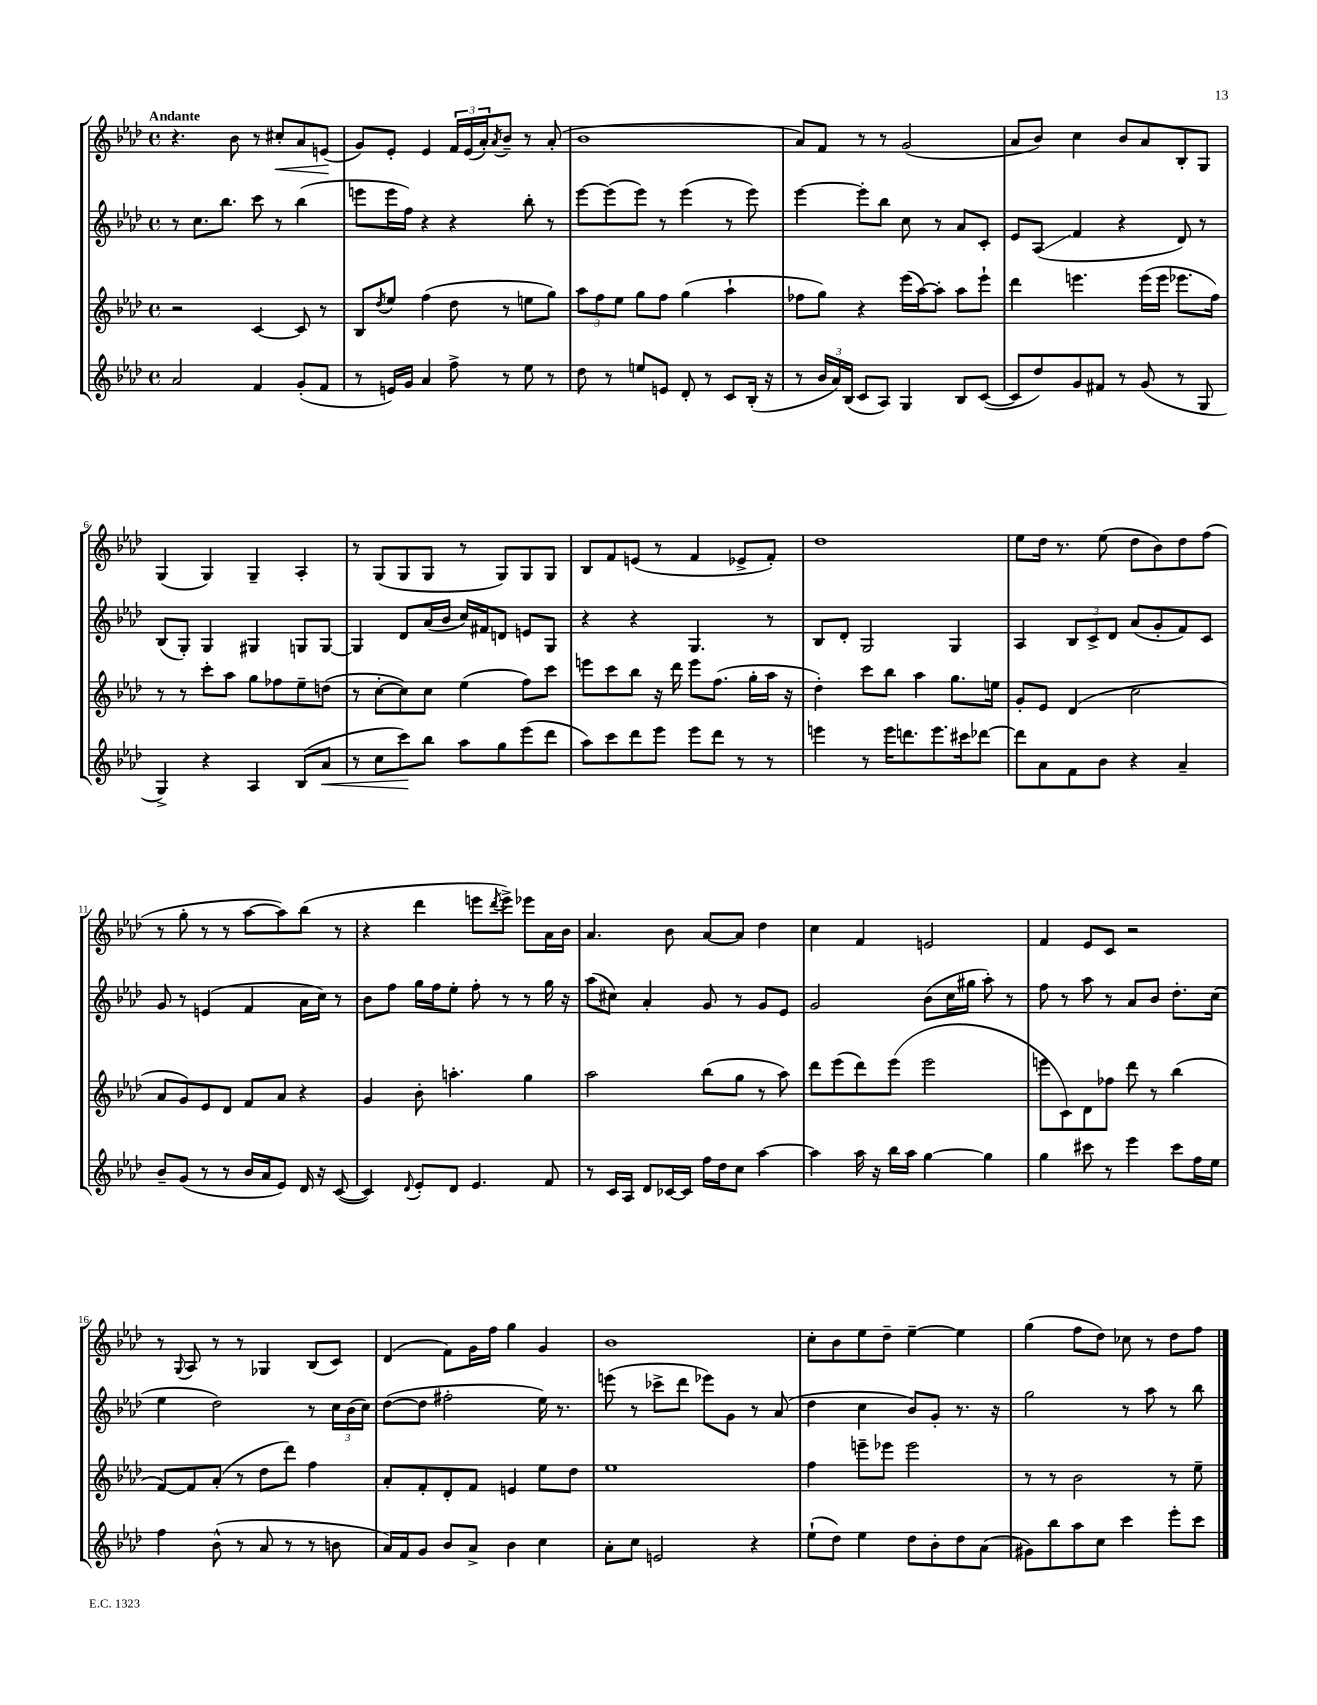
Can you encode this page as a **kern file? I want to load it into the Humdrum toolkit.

**kern	**kern	**kern	**kern
*staff4	*staff3	*staff2	*staff1
*clefG2	*clefG2	*clefG2	*clefG2
*k[b-e-a-d-]	*k[b-e-a-d-]	*k[b-e-a-d-]	*k[b-e-a-d-]
*M4/4	*M4/4	*M4/4	*M4/4
*met(c)	*met(c)	*met(c)	*met(c)
2a-/	2r	8r	4.r
.	.	8.cc\L	.
.	.	8.bb-\J	.
.	.	.	8b-\
4f/	[4c/	8ccc\	8r
.	.	8r	8cc#'/L
(8g'/L	8c/]	(4bb-\	8a-/
8f/J	8r	.	(8e/J
=	=	=	=
8r	8B-/L	8eee\L	8g/L)
.	8qdd-/	.	.
16e/LL)	8ee-/J	16eee\L	8e-'/J
16g/JJ	.	16ff\JJ)	.
4a-/	(4ff\	4r	4e-/
8ff^\	8dd-\	4r	24f/LL
.	.	.	(24e-/
.	.	.	24a-'/J)
.	.	.	8qa-/
8r	8r	.	8b-~/J
8ee-\	8ee\L	8bb-'\	8r
8r	8gg\J)	8r	(8a-'/
=	=	=	=
8dd-\	12aa-\L	[8eee-\L	1b-
.	12ff\	.	.
8r	.	(8eee-\]	.
.	12ee-\J	.	.
8ee/L	8gg\L	8eee-\J)	.
8e/J	8ff\J	8r	.
8d-'/	(4gg\	(4eee-\	.
8r	.	.	.
8c/L	4aa-`\	8r	.
(16B-'/Jk	.	8eee-\)	.
16r	.	.	.
=	=	=	=
8r	8ff-\L	[4eee-\	8a-/L)
24b-/LL	8gg\J)	.	8f/J
24a-/)	.	.	.
(24B-/JJ	.	.	.
8c/L	4r	8eee-'\]L	8r
8A-/J)	.	8bb-\J	8r
4G/	(16eee-\LL	8cc\	(2g/
.	[16aa-\J)	.	.
.	8aa-'\]J	8r	.
8B-/L	8aa-\L	8a-/L	.
([8c/J	8eee-`\J	8c'/J	.
=	=	=	=
8c/]L	4ddd-\	8e-/L	8a-/L
8dd-/)	.	(8A-/J	8b-/J)
8g/	4.eee\	4f/	4cc\
8f#/J	.	.	.
8r	.	4r	8b-/L
(8g/	(16eee\LL	.	8a-/
.	16eee\JJ	.	.
8r	8.eee-\L	8d-/)	8B-'/
8G/	.	8r	8G/J
.	16ff\Jk)	.	.
=	=	=	=
4G^/)	8r	(8B-/L	(4G/
.	8r	8G'/J)	.
4r	8ccc'\L	4G/	4G/)
.	8aa-\J	.	.
4A-/	8gg\L	4G#/	4G~/
.	8ff-\	.	.
(8B-/L	8ee-~\	8G/L	4A-'/
8a-/J	(8dd\J	[8G/J	.
=	=	=	=
8r	8r	4G/]	8r
8cc\L	[8cc'\L	.	(8G/L
8ccc\)	8cc\])	8d-/L	8G/
8bb-\J	8cc\J	(16a-/L	8G/J
.	.	16b-/JJ	.
8aa-\L	(4ee-\	16cc/LL)	8r
.	.	16f#/J	.
8gg\	.	8d/J	8G/L)
(8eee-\	8ff\L)	8e/L	8G/
8ddd-\J	8ccc\J	8G/J	8G/J
=	=	=	=
8aa-\L)	8eee\L	4r	8B-/L
8ccc\	8ccc\	.	8f/
8ddd-\	8bb-\J	4r	(8e/J
8eee-\J	16r	.	8r
.	16ddd-\	.	.
8eee-\L	8eee\L	4.G/	4f/
8ddd-\J	(8.ff\J	.	.
8r	.	.	8e-^/L
.	16gg'\LL	.	.
8r	16aa-\JJ	8r	8f'/J)
.	16r	.	.
=	=	=	=
4eee\	4dd-'\)	8B-/L	1dd-
.	.	8d-'/J	.
8r	8ccc\L	2G/	.
16eee\LK	8bb-\J	.	.
8.ddd\	.	.	.
.	4aa-\	.	.
8.eee\	.	.	.
.	8.gg\L	4G/	.
16ccc#\k	.	.	.
[8ddd-\J	.	.	.
.	16ee\Jk	.	.
=	=	=	=
8ddd-\]L	8g'/L	4A-/	8ee-\L
8a-\	8e-/J	.	16dd-\Jk
.	.	.	8.r
8f\	(4d-/	12B-/L	.
.	.	12c^/	.
8b-\J	.	.	(8ee-\
.	.	12d-/J	.
4r	2cc\	(8a-/L	8dd-\L
.	.	8g'/	8b-\)
4a-~/	.	8f/)	8dd-\
.	.	8c/J	(8ff\J
=	=	=	=
8b-~/L	8a-/L	8g/	8r
(8g/J	8g/)	8r	8gg'\
8r	8e-/	(4e/	8r
8r	8d-/J	.	8r
16b-/LL	8f/L	4f/	[8aa-\L
16a-/J	.	.	.
8e-/J)	8a-/J	.	8aa-\])
16d-/	4r	16a-\LL	(8bb-\J
16r	.	16cc\JJ)	.
([8c/	.	8r	8r
=	=	=	=
4c/])	4g/	8b-\L	4r
.	.	8ff\J	.
8qqd-/	.	.	.
8e-'/L	8b-'\	16gg\LL	4ddd-\
.	.	16ff\J	.
8d-/J	4.aa'\	8ee-'\J	.
4.e-/	.	8ff'\	8eee\L
.	.	.	8qddd-/
.	.	8r	8eee^\J)
.	4gg\	8r	8eee-\L
8f/	.	16gg\	16a-\L
.	.	16r	16b-\JJ
=	=	=	=
8r	2aa-\	(8aa-\L	4.a-/
16c/LL	.	8cc#\J)	.
16A-/JJ	.	.	.
8d-/L	.	4a-'/	.
[16c-/L	.	.	8b-\
16c-/]JJ	.	.	.
16ff\LL	(8bb-\L	8g/	[8a-/L
16dd-\J	.	.	.
8cc\J	8gg\J	8r	8a-/]J
[4aa-\	8r	8g/L	4dd-\
.	8aa-\)	8e-/J	.
=	=	=	=
4aa-\]	8ddd-\L	2g/	4cc\
.	(8eee-\	.	.
16aa-\	8ddd-\)	.	4f/
16r	.	.	.
16bb-\LL	(8eee-\J	.	.
16aa-\JJ	.	.	.
[4gg\	2eee-\	(8b-\L	2e/
.	.	16cc\L	.
.	.	16gg#\JJ	.
4gg\]	.	8aa-'\)	.
.	.	8r	.
=	=	=	=
4gg\	8eee\L	8ff\	4f/
.	8c\)	8r	.
8ccc#\	8d-\	8aa-\	8e-/L
8r	8ff-\J	8r	8c/J
4eee-\	8ddd-\	8a-/L	2r
.	8r	8b-/J	.
8ccc#\L	(4bb-\	8.dd-'\L	.
16ff\L	.	.	.
16ee-\JJ	.	(16cc\Jk	.
=	=	=	=
4ff\	[8f/L)	4ee-\	8r
.	.	.	8qqG/
.	8f/]	.	8A-/
(8b-^^\	(8a-'/J	2dd-\)	8r
8r	8r	.	8r
8a-/	8dd-\L	.	4G-/
8r	8ddd-\J)	.	.
8r	4ff\	8r	(8B-/L
8b\	.	24cc\LL	8c/J)
.	.	(24b-\	.
.	.	24cc\JJ)	.
=	=	=	=
16a-/LL)	8a-'/L	([8dd-\L	(4d-/
16f/J	.	.	.
8g/J	8f'/	8dd-\]J	.
8b-/L	8d-'/	2ff#'\	8f\L)
8a-^/J	8f/J	.	16g\L
.	.	.	16ff\JJ
4b-\	4e/	.	4gg\
4cc\	8ee-\L	16ee-\)	4g/
.	.	8.r	.
.	8dd-\J	.	.
=	=	=	=
8a-'\L	1ee-	(8eee\	1b-
8cc\J	.	8r	.
2e/	.	8ccc-^\L	.
.	.	8ddd-\J	.
.	.	8eee-\L)	.
.	.	8g\J	.
4r	.	8r	.
.	.	(8a-/	.
=	=	=	=
(8ee-`\L	4ff\	4dd-\	8cc'\L
8dd-\J)	.	.	8b-\
4ee-\	8eee~\L	4cc\	8ee-\
.	8eee-\J	.	8dd-~\J
8dd-\L	2eee-\	8b-/L)	[4ee-~\
8b-'\	.	8g'/J	.
8dd-\	.	8.r	4ee-\]
(8a-\J	.	.	.
.	.	16r	.
=	=	=	=
8g#\L)	8r	2gg\	(4gg\
8bb-\	8r	.	.
8aa-\	2b-\	.	8ff\L
8cc\J	.	.	8dd-\J)
4ccc\	.	8r	8cc-\
.	.	8aa-\	8r
8eee-'\L	8r	8r	8dd-\L
8ccc\J	8ee-~\	8bb-\	8ff\J
==	==	==	==
*-	*-	*-	*-
